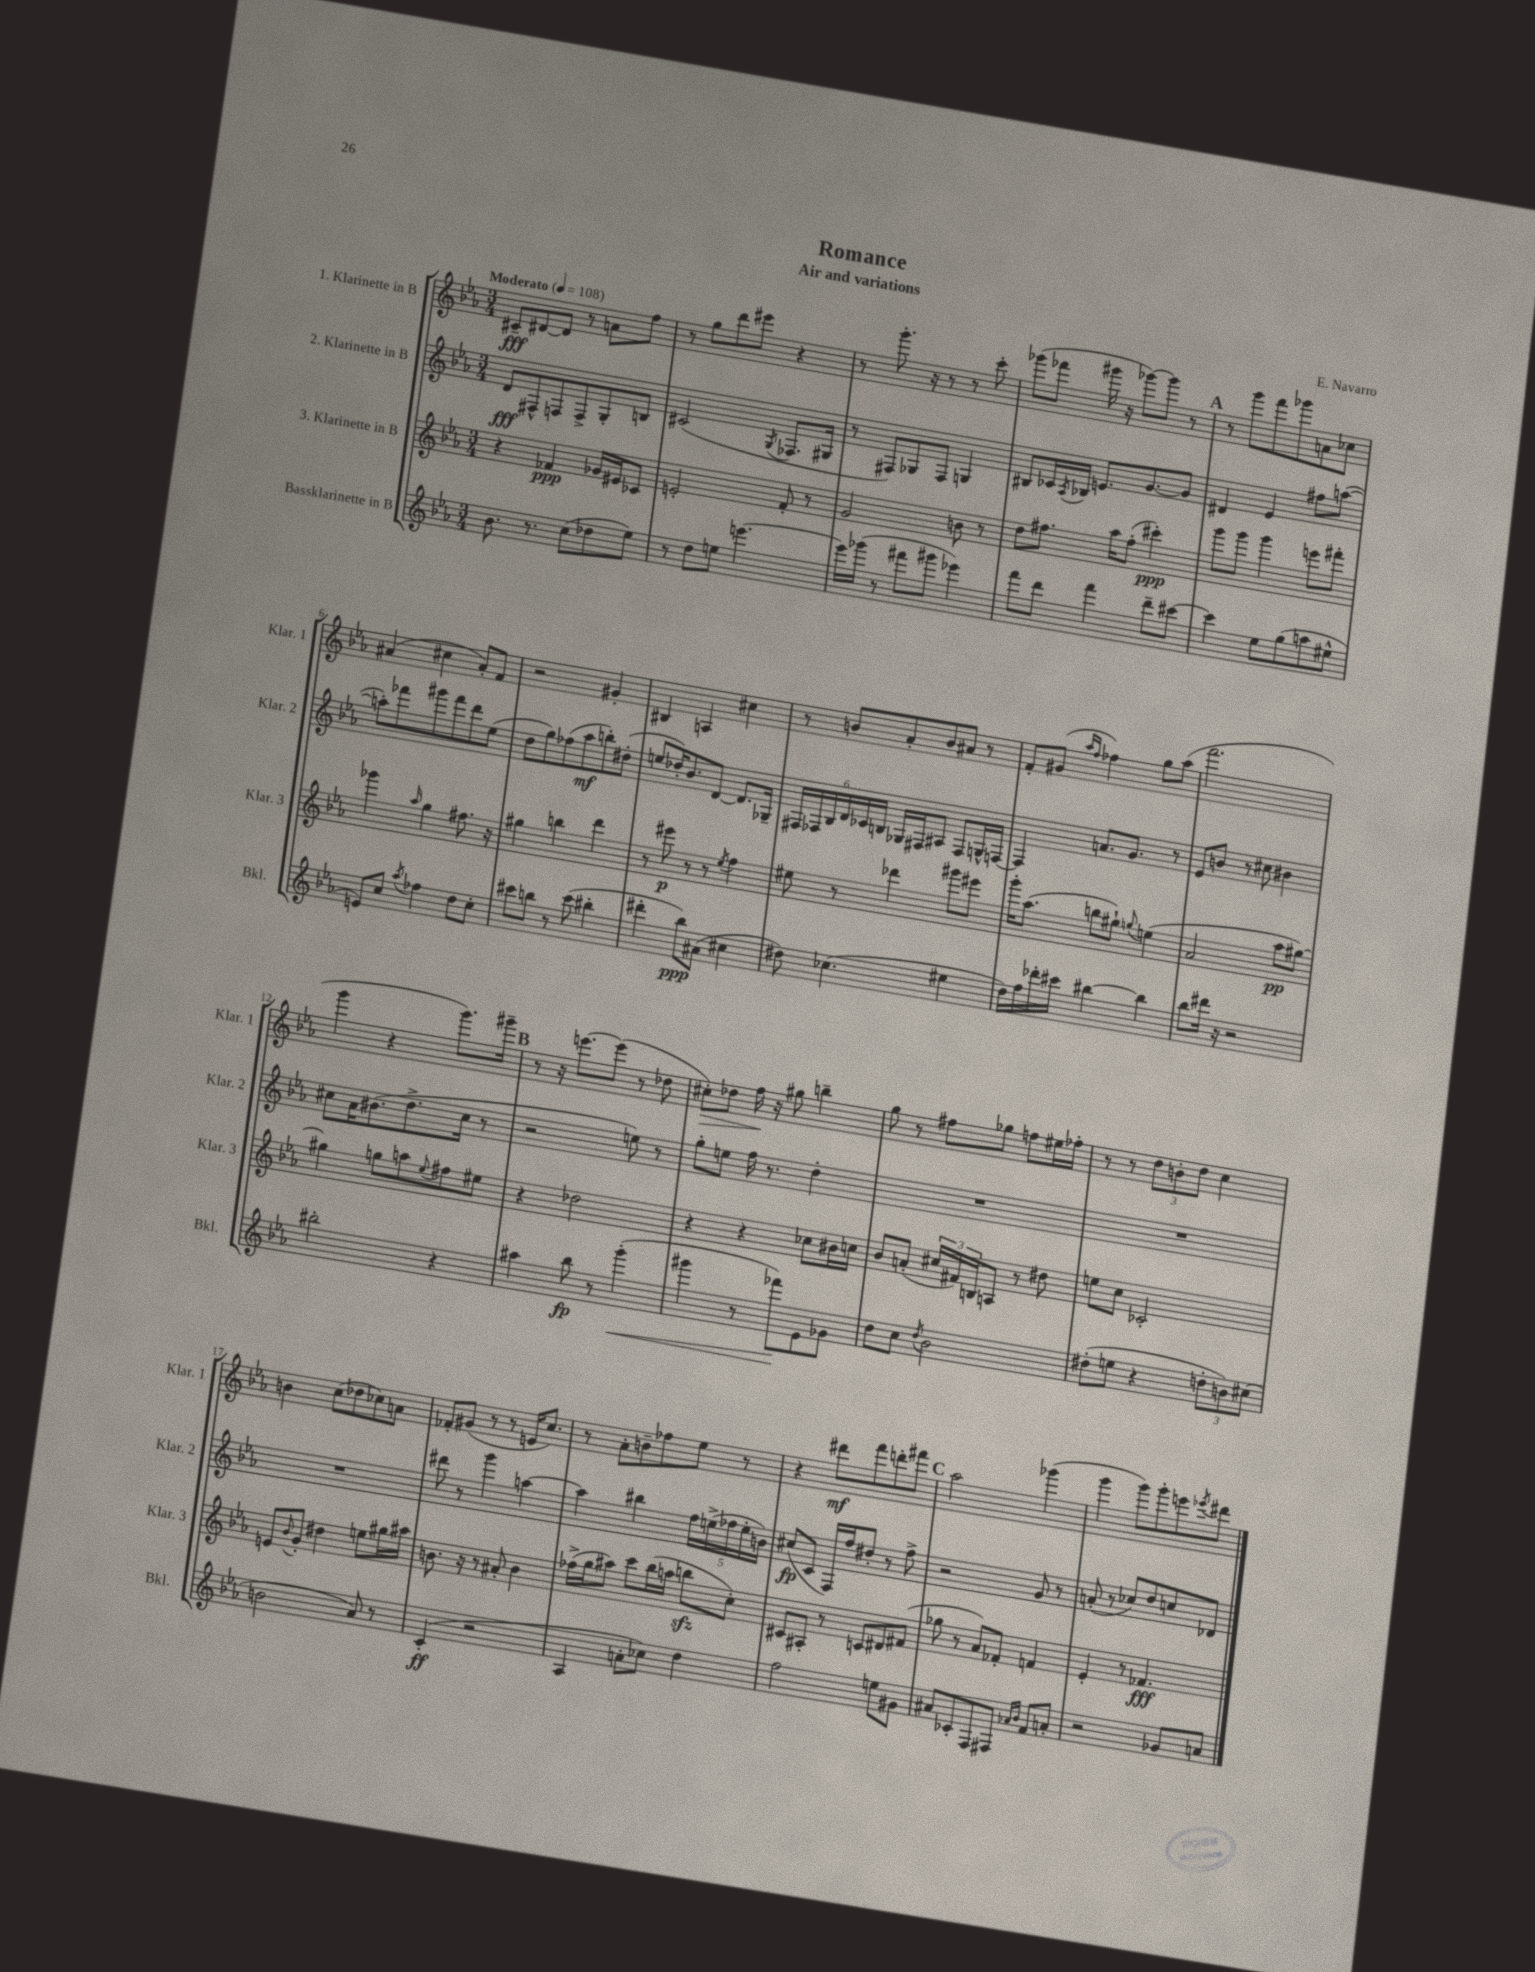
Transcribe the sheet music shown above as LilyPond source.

\header { title = "Romance" composer = "E. Navarro" subtitle = "Air and variations" }
<<
\new StaffGroup <<
\new Staff = "s0" \with { instrumentName = "1. Klarinette in B" shortInstrumentName = "Klar. 1" } {
    \clef treble \key ees \major \numericTimeSignature \time 3/4 \tempo "Moderato" 4 = 108
    cis'8--\fff dis'8~ dis'8 r8 a'8 f''8 |
    r8 g''8 d'''8 eis'''8 r4 |
    r8 g'''8.-. r16 r8 r8 c'''8-. |
    ges'''8( fes'''8 gis'''16 r16 ges'''8~) ges'''8 r8 |
    \mark \markup { \bold "A" } r8 g'''8 f'''8 ges'''8 a'8 ces''8 |
    ais'4( cis''4 ais'8-.) f'8 |
    r2 gis'4-. |
    bis4 a4 cis''4 |
    r8 b'8 aes'8-. b'8 ais'8 r8 |
    f'8-. gis'8( \grace { aes''16 f''16 } fes''4) g''8 aes''8( |
    f'''2. |
    g'''4 r4 g'''8.) gis'''16-- |
    \mark \markup { \bold "B" } r8 r16 e'''8.~ e'''8( r8 des''8 |
    cis''8-.\>) des''8 f''16\! r16 gis''8 b''4-- |
    g''8 r8 fis''8 ges''8 f''8 eis''16 fes''16-. |
    r8 r8 \tuplet 3/2 { d''8 b'8-. d''8 } c''4 |
    b'4 c''8( des''8 ces''8) a'8 |
    fes'8-. gis'8( r8 r8 e'16 c''8.) |
    r8 aes'8-. b'8-- fes''8 ees''8 r8 |
    r4 dis'''8\mf f'''8 d'''8-. fis'''8 |
    \mark \markup { \bold "C" } aes''2 ges'''4( |
    g'''4 g'''8) g'''8-. e'''8 \acciaccatura { ees'''8 } dis'''8 \bar "|." |
}
\new Staff = "s1" \with { instrumentName = "2. Klarinette in B" shortInstrumentName = "Klar. 2" } {
    \clef treble \key ees \major \numericTimeSignature \time 3/4
    d'8\fff fis8-^ f8 f8-> g8-. b8 |
    cis'2( \acciaccatura { g8 } fes8. gis16 |
    r8 fis8) ges8 fis8 g4 |
    bis8 ces'16 \acciaccatura { aes8 } bes16 e'8. g'8.~ g'8 |
    \mark \markup { \bold "A" } dis'4 ees'4 fis''8 a''8~( |
    a''8-.) fes'''8 gis'''8 fes'''8 d'''8 ees''8( |
    d''8 g''8) fes''8( aes''8\mf b''8-.) dis''8-.( |
    e''8 des''16-.) bes'8. d'8~ d'8. ges16-- |
    \tuplet 6/4 { fis16 fes16 bes16 d'16 ces'16 b16 } ges16 fis16 ais8 fis8 g16-^ f16~ |
    f4 a'8. g'8. r8 |
    ees'8 b'8 r8 cis''8 bis'4 |
    cis''8 aes'16 bis'8.( d''8.-> cis''16 r8 |
    \mark \markup { \bold "B" } r2 e''8) r8 |
    g''8-. e''8 f''16 r8. d''4-. |
    R2. |
    R2. |
    R2. |
    dis'''8 r8 g'''4 a''4~ |
    a''4 bis''4 \tuplet 5/4 { f''16 e''16->( fes''16 e''16-. b'16) } |
    cis''8\fp( c'8 f16) f''16 dis''8-. r8 f''8-> |
    \mark \markup { \bold "C" } r2 g'8 r8 |
    a'8-.( r8 ces''8) d''8 c''8 des'8 \bar "|." |
}
\new Staff = "s2" \with { instrumentName = "3. Klarinette in B" shortInstrumentName = "Klar. 3" } {
    \clef treble \key ees \major \numericTimeSignature \time 3/4
    r4 fes'4\ppp ges'16 eis'16 ces'8 |
    e'2-. f'8-. r8 |
    g'2 b'8 r8 |
    d''8 fis''8. aes''16 fis''8-.( cis'''4-.\ppp) |
    \mark \markup { \bold "A" } g'''8 g'''8 g'''4 e'''8 fis'''8-. |
    ges'''4 \grace { aes''16 } g''4 fis''8. r16 |
    gis''4 b''4 d'''4 |
    r8 eis'''8\p r8 r8 \acciaccatura { ees''8 } f''4 |
    eis''8 r8 des'''4 gis'''8 eis'''8 |
    g'''16-. aes''8.( b''8 gis''8-!) \appoggiatura { g''8 } e''4( |
    aes'2 aes''8\pp gis''8~) |
    gis''4 g''8 a''8 \appoggiatura { ees''8 } fis''8 eis''8 |
    \mark \markup { \bold "B" } r4 des''2 |
    r4 r4 ces''8 bis'16 c''16 |
    bes'8 a'8-.( \tuplet 3/2 { cis''16 fis'16) b16 } a8 r8 dis''8 |
    e''8 c''8 ces'2-. |
    e'8 \appoggiatura { bes'8 } g'8-. dis''4 e''8 gis''16 ais''16 |
    b'8. r16 r8 ais'8-. b'4 |
    fes''16->( g''16 ais''8) c'''8 bes''16( a''16 b''8\sfz c''8-.) |
    cis'8 ais8-. r8 c'8 dis'8 fis'8( |
    \mark \markup { \bold "C" } ges''8 r8 aes'8) fes'8-. f'4 |
    ees'4-. r8 fes'4.\fff \bar "|." |
}
\new Staff = "s3" \with { instrumentName = "Bassklarinette in B" shortInstrumentName = "Bkl." } {
    \clef treble \key ees \major \numericTimeSignature \time 3/4
    bes'8. r8. c''8( des''8 ees''8) |
    r8 d''8 e''8 e'''4.~ |
    e'''16 ges'''16( r8 fis'''8 gis'''8 ees'''4) |
    f'''8 d'''8 f'''4 d'''8-- cis'''8~ |
    \mark \markup { \bold "A" } cis'''4 ees''8 g''8( a''8 eis''8-^ |
    e'8) c''8 \acciaccatura { aes''8 } fes''4 d''8 c''8-. |
    cis'''8 b''8 r8 cis'''8( bis''4-. |
    dis'''4-. bes''8\ppp) ais'8( cis''4 |
    dis''8) ces''4.( eis''4 |
    d''16) f''16 des'''16-. cis'''16 bis''4~ bis''4 |
    bes''8 dis'''16 r16 r2 |
    bis''2-. r4 |
    \mark \markup { \bold "B" } ais''4 bes''8\fp r8 g'''4-.\<( |
    gis'''4 r8 fes'''8\!) ees'8 ges'8 |
    d''8 c''8 \acciaccatura { d''8 } bes'2 |
    dis''8-.( e''8 r4 \tuplet 3/2 { d''8-. b'8) cis''8( } |
    b'2 aes'8) r8 |
    c'4-.\ff( r2 |
    aes4 a'8-. ces''8) d''4 |
    f''2 e''8 gis'8 |
    \mark \markup { \bold "C" } ais'8 ces'8-. f8 fis8 \grace { aes'16 bes'16 } f'8 a'8-. |
    r2 ges'8 a'8 \bar "|." |
}
>>
>>
